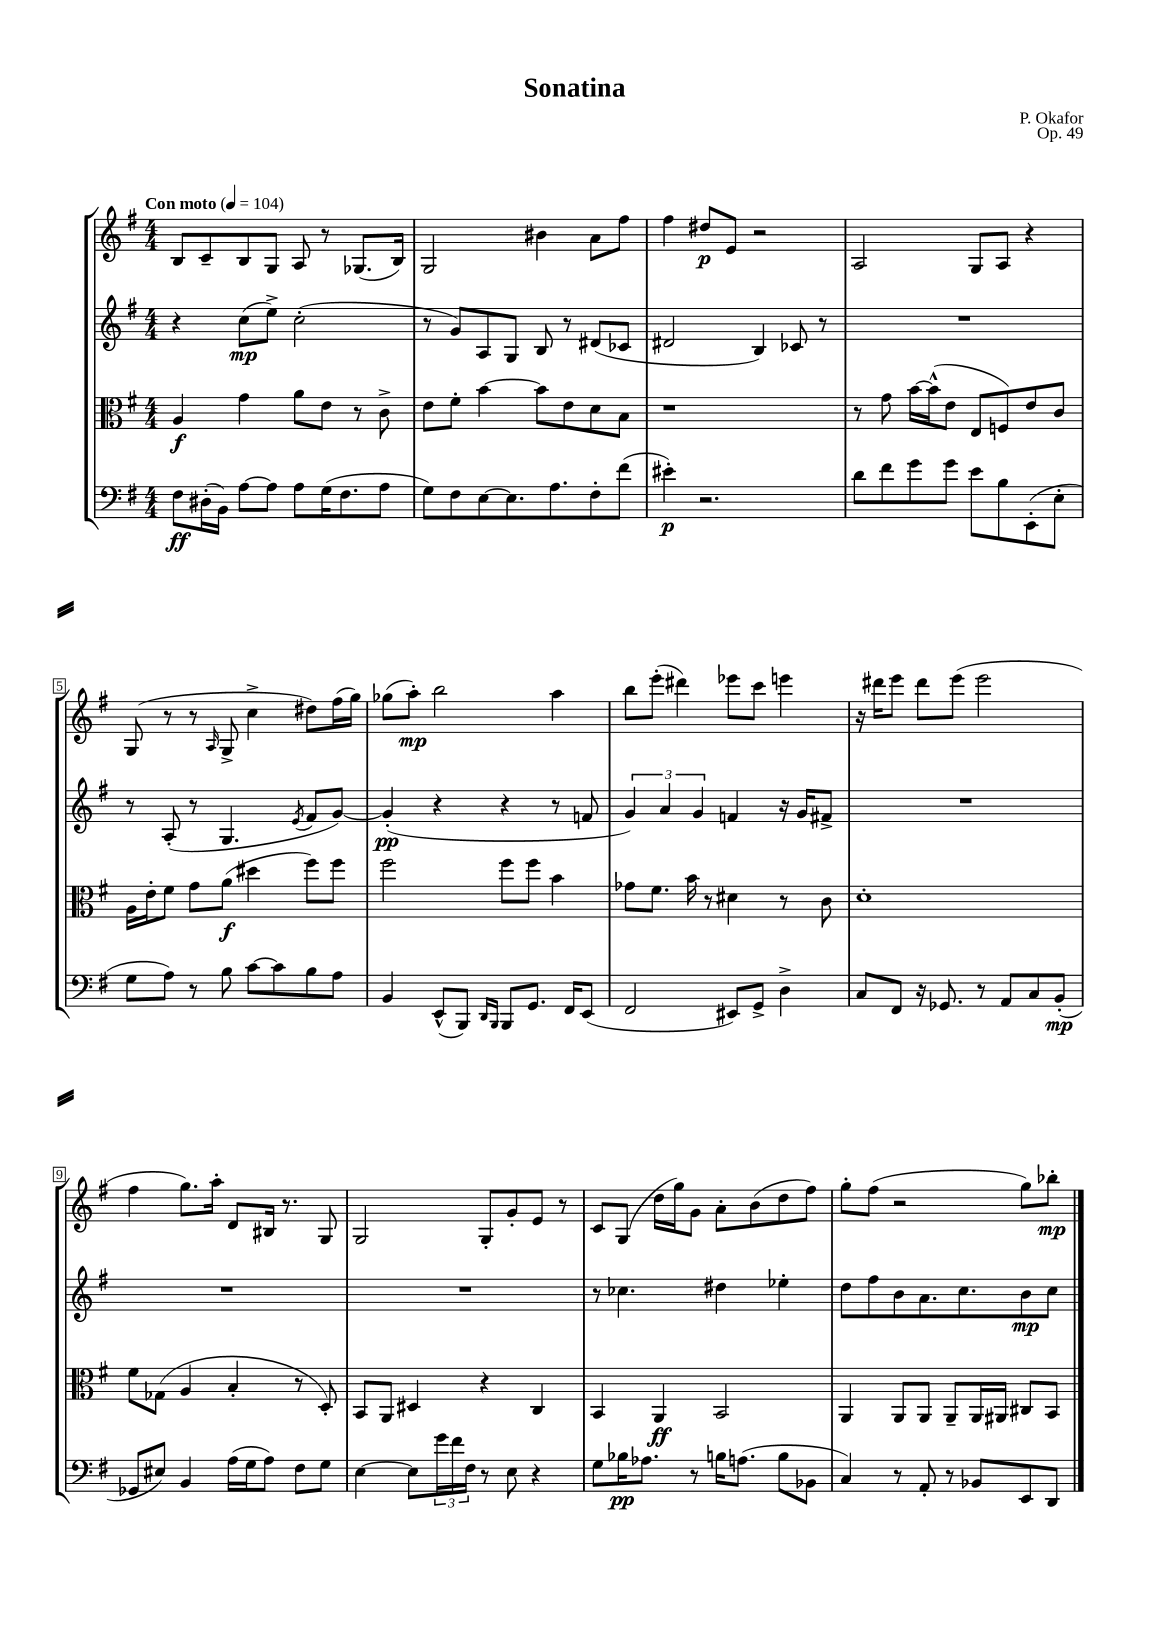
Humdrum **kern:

**kern	**dynam	**kern	**dynam	**kern	**dynam	**kern	**dynam
*part4	*part4	*part3	*part3	*part2	*part2	*part1	*part1
*staff4	*staff4	*staff3	*staff3	*staff2	*staff2	*staff1	*staff1
*clefF4	*	*clefC3	*	*clefG2	*	*clefG2	*
*k[f#]	*	*k[f#]	*	*k[f#]	*	*k[f#]	*
*M4/4	*	*M4/4	*	*M4/4	*	*M4/4	*
*MM104	*	*MM104	*	*MM104	*	*MM104	*
=1	=1	=1	=1	=1	=1	=1	=1
!	!	!	!	!	!	!LO:TX:a:B:t=Con moto	!
8F#\L	ff	4A/	f	4r	.	8B/L	.
(16D#X'\L	.	.	.	.	.	8c~/	.
16BB\JJ)	.	.	.	.	.	.	.
[8A\L	.	4g\	.	(8cc\L	mp	8B/	.
8A\J]	.	.	.	8ee^\J)	.	8G/J	.
8A\L	.	8a\L	.	(2cc'\	.	8A/	.
(16G\K	.	8e\J	.	.	.	8r	.
8.F#\	.	.	.	.	.	.	.
.	.	8r	.	.	.	(8.G-X/L	.
8A\J	.	8c^\	.	.	.	.	.
.	.	.	.	.	.	16B/Jk)	.
=2	=2	=2	=2	=2	=2	=2	=2
8G\L)	.	8e\L	.	8r	.	2G/	.
8F#\	.	8f#'\J	.	8g/L)	.	.	.
[8E\	.	[4b\	.	8A/	.	.	.
8.E\]	.	.	.	8G/J	.	.	.
.	.	8b\L]	.	8B/	.	4b#X\	.
8.A\	.	.	.	.	.	.	.
.	.	8e\	.	8r	.	.	.
8F#'\	.	8d\	.	(8d#X/L	.	8a\L	.
(8f#\J	.	8B\J	.	8c-X/J	.	8ff#\J	.
=3	=3	=3	=3	=3	=3	=3	=3
4e#X'\)	p	1r	.	2d#X/	.	4ff#\	.
2.r	.	.	.	.	.	8dd#X/L	p
.	.	.	.	.	.	8e/J	.
.	.	.	.	4B/)	.	2r	.
.	.	.	.	8c-X/	.	.	.
.	.	.	.	8r	.	.	.
=4	=4	=4	=4	=4	=4	=4	=4
8d\L	.	8r	.	1r	.	2A/	.
8f#\	.	8g\	.	.	.	.	.
8g\	.	[16b\LL	.	.	.	.	.
.	.	(16b^^\J]	.	.	.	.	.
8g\J	.	8e\J	.	.	.	.	.
8e\L	.	8E/L	.	.	.	8G/L	.
8B\	.	8Fn/)	.	.	.	8A/J	.
(8EE'\	.	8e/	.	.	.	4r	.
8E'\J	.	8c/J	.	.	.	.	.
!!LO:LB:g=z
=5	=5	=5	=5	=5	=5	=5	=5
8G\L	.	16A\LL	.	8r	.	(8G/	.
.	.	16e'\J	.	.	.	.	.
8A\J)	.	8f#\J	.	(8A'/	.	8r	.
8r	.	8g\L	.	8r	.	8r	.
.	.	.	.	.	.	16qqA/	.
8B\	.	(8a\J	f	4.G/	.	8G^/	.
[8c\L	.	4dd#X\	.	.	.	4cc^\	.
8c\]	.	.	.	.	.	.	.
.	.	.	.	8qe/	.	.	.
8B\	.	8ff#\L)	.	8f#/L	.	8dd#X\L)	.
8A\J	.	8ff#\J	.	[8g/J)	.	(16ff#\L	.
.	.	.	.	.	.	16gg\JJ)	.
=6	=6	=6	=6	=6	=6	=6	=6
4BB/	.	2ff#\	.	(4g'/]	pp	(8gg-X\L	.
.	.	.	.	.	.	8aa'\J)	mp
(8EE^^/L	.	.	.	4r	.	2bb\	.
8BBB/J)	.	.	.	.	.	.	.
16qqDD/LL	.	.	.	.	.	.	.
16qqBBB/JJ	.	.	.	.	.	.	.
8BBB/L	.	8ff#\L	.	4r	.	.	.
8.GG/J	.	8ff#\J	.	.	.	.	.
.	.	4b\	.	8r	.	4aa\	.
16FF#/KL	.	.	.	.	.	.	.
(8EE/J	.	.	.	8fn/	.	.	.
=7	=7	=7	=7	=7	=7	=7	=7
2FF#/	.	8g-X\L	.	6g/)	.	8bb\L	.
.	.	8.f#\J	.	.	.	(8eee'\J	.
.	.	.	.	6a/	.	.	.
.	.	.	.	.	.	4ddd#X\)	.
.	.	16b\	.	.	.	.	.
.	.	.	.	6g/	.	.	.
.	.	8r	.	.	.	.	.
8EE#X/L)	.	4d#X\	.	4fn/	.	8eee-X\L	.
8GG^/J	.	.	.	.	.	8ccc\J	.
4D^\	.	8r	.	16r	.	4eeen\	.
.	.	.	.	16g/KL	.	.	.
.	.	8c\	.	8f#X^/J	.	.	.
=8	=8	=8	=8	=8	=8	=8	=8
8C/L	.	1d'	.	1r	.	16r	.
.	.	.	.	.	.	16ddd#X\KL	.
8FF#/J	.	.	.	.	.	8eee\J	.
16r	.	.	.	.	.	8ddd#\L	.
8.GG-X/	.	.	.	.	.	.	.
.	.	.	.	.	.	(8eee\J	.
8r	.	.	.	.	.	2eee\	.
8AA/L	.	.	.	.	.	.	.
8C/	.	.	.	.	.	.	.
(8BB'/J	mp	.	.	.	.	.	.
!!LO:LB:g=z
=9	=9	=9	=9	=9	=9	=9	=9
8GG-X/L	.	8f#\L	.	1r	.	4ff#\	.
8E#X/J)	.	(8G-X\J	.	.	.	.	.
4BB/	.	4A/	.	.	.	8.gg\L)	.
.	.	.	.	.	.	16aa'\Jk	.
(16A\LL	.	4B'/	.	.	.	8d/L	.
16G\J	.	.	.	.	.	.	.
8A\J)	.	.	.	.	.	16B#X/Jk	.
.	.	.	.	.	.	8.r	.
8F#\L	.	8r	.	.	.	.	.
8G\J	.	8D'/)	.	.	.	8G/	.
=10	=10	=10	=10	=10	=10	=10	=10
[4E\	.	8BB/L	.	1r	.	2G/	.
.	.	8AA/J	.	.	.	.	.
8E\L]	.	4D#X/	.	.	.	.	.
24g\L	.	.	.	.	.	.	.
24f#\	.	.	.	.	.	.	.
24F#\JJ	.	.	.	.	.	.	.
8r	.	4r	.	.	.	8G'/L	.
8E\	.	.	.	.	.	8g'/	.
4r	.	4C/	.	.	.	8e/J	.
.	.	.	.	.	.	8r	.
=11	=11	=11	=11	=11	=11	=11	=11
8G\L	.	4BB/	.	8r	.	8c/L	.
16B-X\K	pp	.	.	4.cc-X\	.	(8G/J	.
8.A-X\J	.	.	.	.	.	.	.
.	.	4AA/	ff	.	.	16dd\LL	.
.	.	.	.	.	.	16gg\J)	.
8r	.	.	.	.	.	8g\J	.
16Bn\KL	.	2BB/	.	4dd#X\	.	8a'\L	.
(8.An\J	.	.	.	.	.	.	.
.	.	.	.	.	.	(8b\	.
8B\L	.	.	.	4ee-X'\	.	8dd\	.
8BB-X\J	.	.	.	.	.	8ff#\J)	.
=12	=12	=12	=12	=12	=12	=12	=12
4C/)	.	4AA/	.	8dd\L	.	8gg'\L	.
.	.	.	.	8ff#\	.	(8ff#\J	.
8r	.	8AA/L	.	8b\	.	2r	.
8AA'/	.	8AA/J	.	8.a\	.	.	.
8r	.	8AA~/L	.	.	.	.	.
.	.	.	.	8.cc\	.	.	.
8BB-X/L	.	16AA/L	.	.	.	.	.
.	.	16AA#X/JJ	.	.	.	.	.
8EE/	.	8C#X/L	.	8b\	mp	8gg\L)	.
8DD/J	.	8BB/J	.	8cc\J	.	8bb-X'\J	mp
==	==	==	==	==	==	==	==
*-	*-	*-	*-	*-	*-	*-	*-
